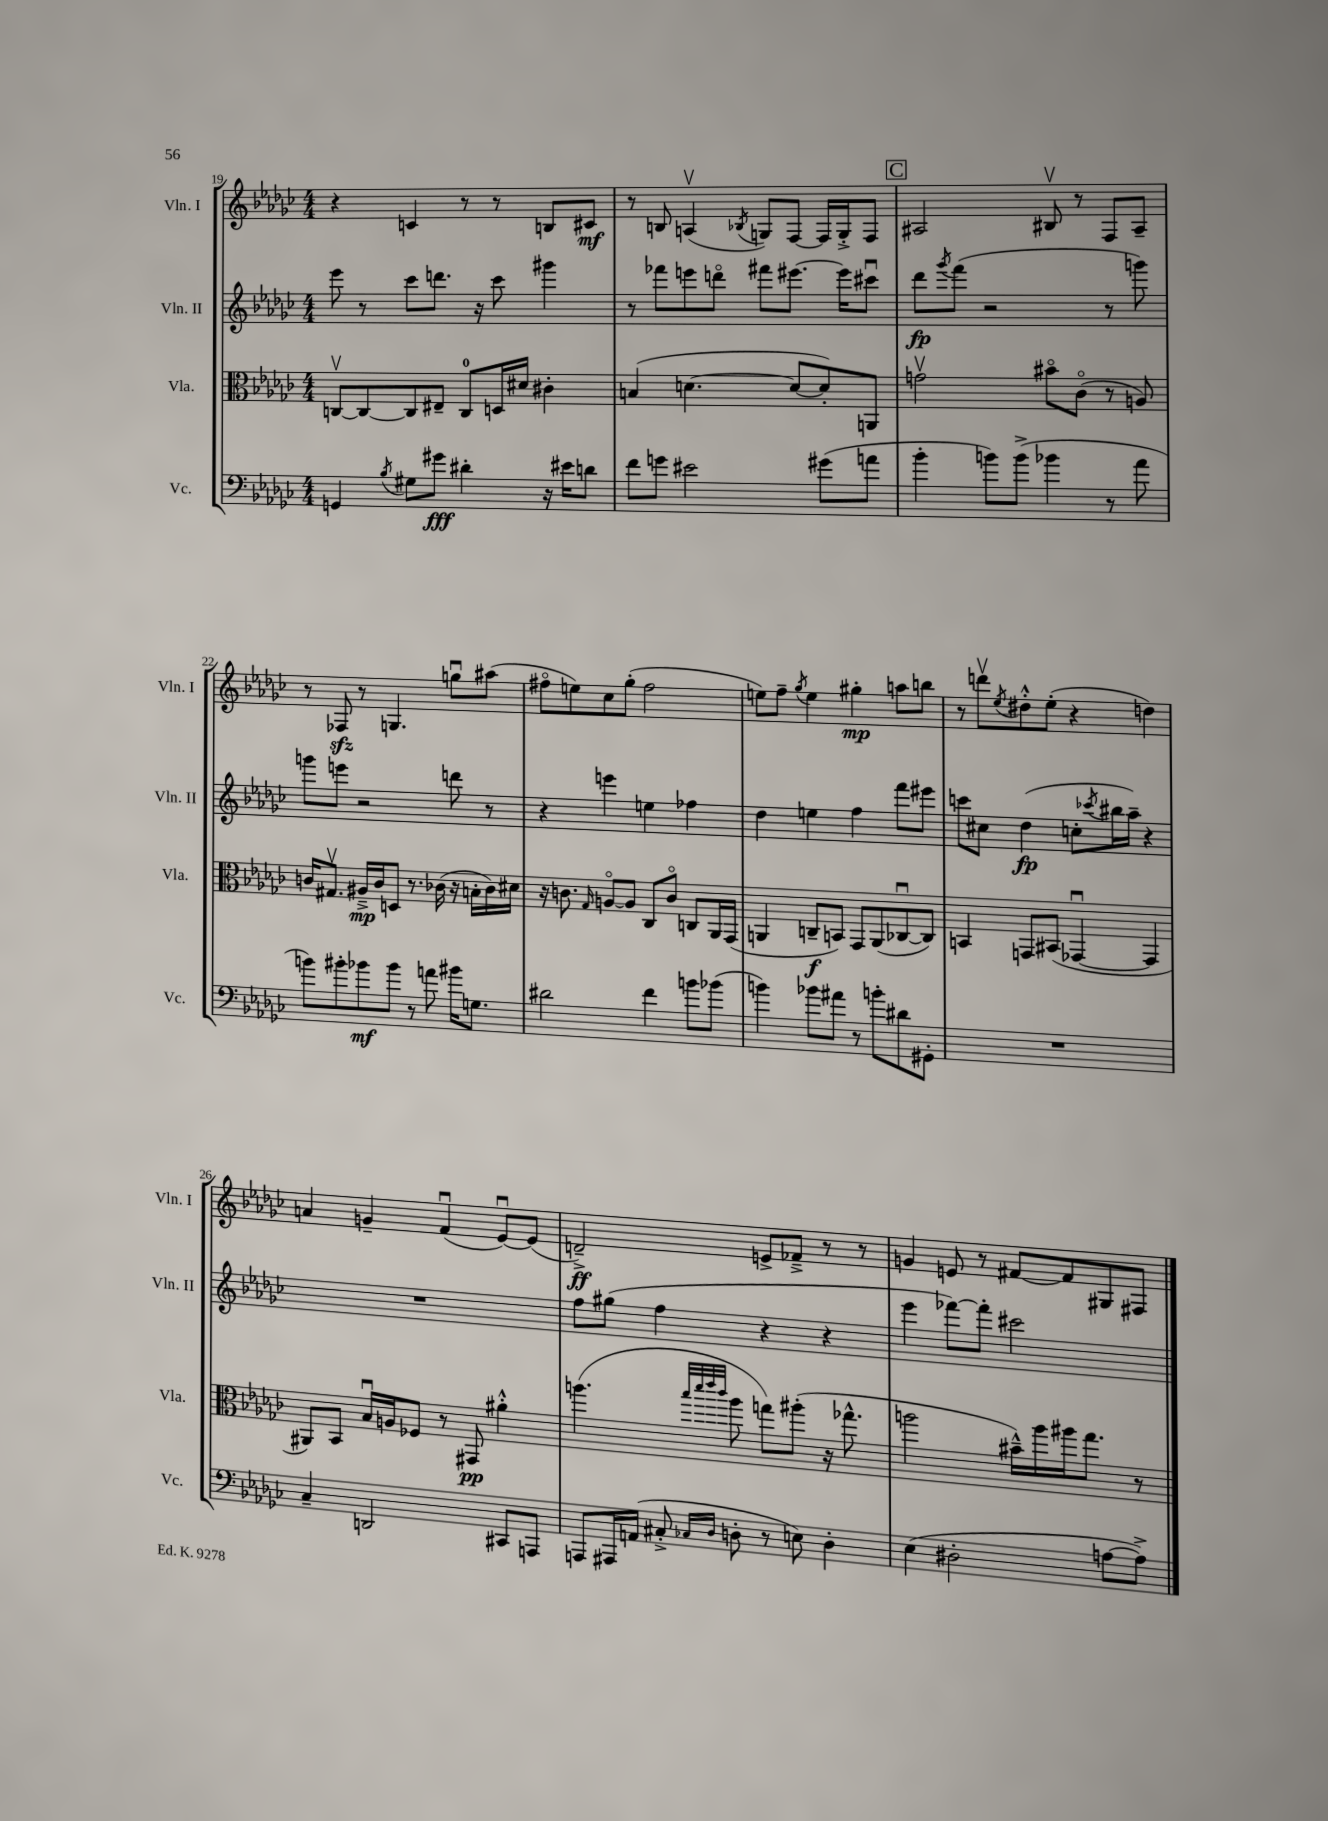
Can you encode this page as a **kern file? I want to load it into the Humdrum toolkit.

**kern	**dynam	**kern	**dynam	**kern	**dynam	**kern	**dynam
*part4	*part4	*part3	*part3	*part2	*part2	*part1	*part1
*staff4	*staff4	*staff3	*staff3	*staff2	*staff2	*staff1	*staff1
*I"Vc.	*	*I"Vla.	*	*I"Vln. II	*	*I"Vln. I	*
*I'Vc.	*	*I'Vla.	*	*I'Vln. II	*	*I'Vln. I	*
*clefF4	*	*clefC3	*	*clefG2	*	*clefG2	*
*k[b-e-a-d-g-c-]	*	*k[b-e-a-d-g-c-]	*	*k[b-e-a-d-g-c-]	*	*k[b-e-a-d-g-c-]	*
*M4/4	*	*M4/4	*	*M4/4	*	*M4/4	*
=19	=19	=19	=19	=19	=19	=19	=19
4GGn/	.	[8Cnv/L	.	8eee-\	.	4r	.
.	.	8C/_	.	8r	.	.	.
8qB-/	.	.	.	.	.	.	.
8G#X\L	.	8C/]	.	8ccc-\L	.	4cn/	.
8g#X\J	fff	8E#X~/J	.	8.dddn\J	.	.	.
4d#X'\	.	8C/L	.	.	.	8r	.
.	.	.	.	16r	.	.	.
.	.	16Dn/L	.	8ccc-\	.	8r	.
.	.	16d#X/JJ	.	.	.	.	.
16r	.	4c#X'\	.	4ggg#X\	.	8Bn/L	.
16e#X\KL	.	.	.	.	.	.	.
8dn\J	.	.	.	.	.	8c#X/J	mf
=20	=20	=20	=20	=20	=20	=20	=20
8f\L	.	(4Bn/	.	8r	.	8r	.
8gn\J	.	.	.	8fff-X\L	.	8Bn/	.
2e#X\	.	[4.dn\	.	8eeen\	.	(4Anv/	.
.	.	.	.	8dddn\J	.	.	.
.	.	.	.	.	.	8qB-X/	.
.	.	.	.	8fff#X\L	.	8Gn/L)	.
.	.	8d/L_	.	[8.eee#X\J	.	[8F/J	.
(8g#X\L	.	8d'/])	.	.	.	16F/LL]	.
.	.	.	.	16eee#\KL]	.	16G'^/J	.
8an\J	.	8AAn/J	.	8ccc#Xu\J	.	8F/J	.
!!LO:REH:place=s1:t=C
=21	=21	=21	=21	=21	=21	=21	=21
4b-'\	.	2gnv\	.	8ddd-\L	fp	2A#X/	.
.	.	.	.	8qggg-/	.	.	.
.	.	.	.	(8fff\J	.	.	.
8bn\L)	.	.	.	2r	.	.	.
(8b^\J	.	.	.	.	.	.	.
4b-X\	.	8b#X\L	.	.	.	8B#Xv/	.
.	.	(8c-\J	.	.	.	8r	.
8r	.	8r	.	8r	.	8F/L	.
8a-\	.	8An/)	.	8gggn\)	.	8A#~/J	.
!!LO:LB:g=z
=22	=22	=22	=22	=22	=22	=22	=22
8bn\L)	.	16cn/KL	.	8gggn\L	.	8r	.
.	.	8.G#Xv/J	.	.	.	.	.
8b#X'\	.	.	.	8eeen\J	.	8F-Xzz/	.
8b-X\	mf	16A#X~^/LL	mp	2r	.	8r	.
.	.	16c/J	.	.	.	.	.
8b-\J	.	8Dn/J	.	.	.	4.Gn/	.
8r	.	8.r	.	.	.	.	.
8an\	.	.	.	.	.	.	.
.	.	(16c-X\	.	.	.	.	.
16b#X\KL	.	16r	.	8dddn\	.	8ggnu\L	.
8.Gn\J	.	16Bn'\LL	.	.	.	.	.
.	.	16c-\)	.	8r	.	(8aa#X\J	.
.	.	16d#X\JJ	.	.	.	.	.
=23	=23	=23	=23	=23	=23	=23	=23
2d#X\	.	16r	.	4r	.	8ff#X\L	.
.	.	8.cn\	.	.	.	.	.
.	.	.	.	.	.	8een\)	.
.	.	16qqG-/	.	.	.	.	.
.	.	[8An/L	.	4eeen\	.	8cc-\	.
.	.	8A/J]	.	.	.	(8gg-'\J	.
4f\	.	8C-/L	.	4een\	.	2ff#\	.
.	.	8c/J	.	.	.	.	.
8bn\L	.	8Cn/L	.	4ff-X\	.	.	.
(8b-X\J	.	16AA-/L	.	.	.	.	.
.	.	(16GG-/JJ	.	.	.	.	.
=24	=24	=24	=24	=24	=24	=24	=24
4bn\)	.	4AAn/	.	4dd-\	.	8een\L)	.
.	.	.	.	.	.	8ff~\J	.
.	.	.	.	.	.	8qgg-/	.
8b-X\L	.	8Cn~/L	f	4een\	.	4ee\	.
8a#X\J	.	8BBn/J)	.	.	.	.	.
8r	.	8GG-/L	.	4ff\	.	4gg#X'\	mp
8bn'\L	.	(8AA/	.	.	.	.	.
8d#X\	.	[8C-Xu/	.	8fff\L	.	8aan\L	.
8GG#X'\J	.	8C-/J])	.	8eee#X\J	.	8bbn\J	.
=25	=25	=25	=25	=25	=25	=25	=25
1r	.	4BBn/	.	8cccn\L	.	8r	.
.	.	.	.	8cc#X\J	.	8dddnv\L	.
.	.	.	.	.	.	8qee-/	.
.	.	8GGn/L	.	(4dd-\	fp	8dd#X'^^\	.
.	.	(8BB#X/J	.	.	.	(8ee-'\J	.
.	.	[4GG-Xu/	.	8ccn'\L	.	4r	.
.	.	.	.	8qccc-X/	.	.	.
.	.	.	.	16bb#X\L	.	.	.
.	.	.	.	16aa-~\JJ)	.	.	.
.	.	4GG-/]	.	4r	.	4ddn\)	.
!!LO:LB:g=z
=26	=26	=26	=26	=26	=26	=26	=26
4C-~/	.	8AA#X/L)	.	1r	.	4an/	.
.	.	8BB-/J	.	.	.	.	.
2DDn/	.	16B-u/LL	.	.	.	4gn~/	.
.	.	16An/J	.	.	.	.	.
.	.	8F-X/J	.	.	.	.	.
.	.	8r	.	.	.	(4fu/	.
.	.	8GG#X/	pp	.	.	.	.
8CC#X/L	.	4a#X'^^\	.	.	.	[8e-u/L)	.
8AAAn/J	.	.	.	.	.	(8e-/J]	.
=27	=27	=27	=27	=27	=27	=27	=27
8AAAn/L	.	(4.aan\	.	8ff\L	.	2dn~^/)	ff
16AAA#X/L	.	.	.	(8gg#X\J	.	.	.
(16AAn/JJ	.	.	.	.	.	.	.
8C#X'^/	.	.	.	4ff\	.	.	.
.	.	32qqbb-/LLL	.	.	.	.	.
.	.	32qqddd-/	.	.	.	.	.
16qqC-X/LL	.	32qqeee-/	.	.	.	.	.
16qqD-/JJ	.	32qqccc-/JJJ	.	.	.	.	.
8Dn'\	.	8aa\	.	.	.	.	.
8r	.	8ggn\L)	.	4r	.	8en^/L	.
8En\)	.	(8aa#X'\J	.	.	.	8f-X~^/J	.
4D'\	.	16r	.	4r	.	8r	.
.	.	8.gg-X^^\	.	.	.	.	.
.	.	.	.	.	.	8r	.
=28	=28	=28	=28	=28	=28	=28	=28
(4E-\	.	2aan\	.	4eee-\	.	4gn/	.
2D#X'\	.	.	.	[8fff-X\L)	.	8en/	.
.	.	.	.	8fff-'\J]	.	8r	.
.	.	16b#X~^^\LL)	.	2ccc#X\	.	[8f#X/L	.
.	.	16aa\	.	.	.	.	.
.	.	16aa#X\J	.	.	.	8f#/]	.
.	.	8.gg-\J	.	.	.	.	.
[8An\L	.	.	.	.	.	8G#X/	.
8A^\J])	.	8r	.	.	.	8F#X/J	.
==	==	==	==	==	==	==	==
*-	*-	*-	*-	*-	*-	*-	*-
